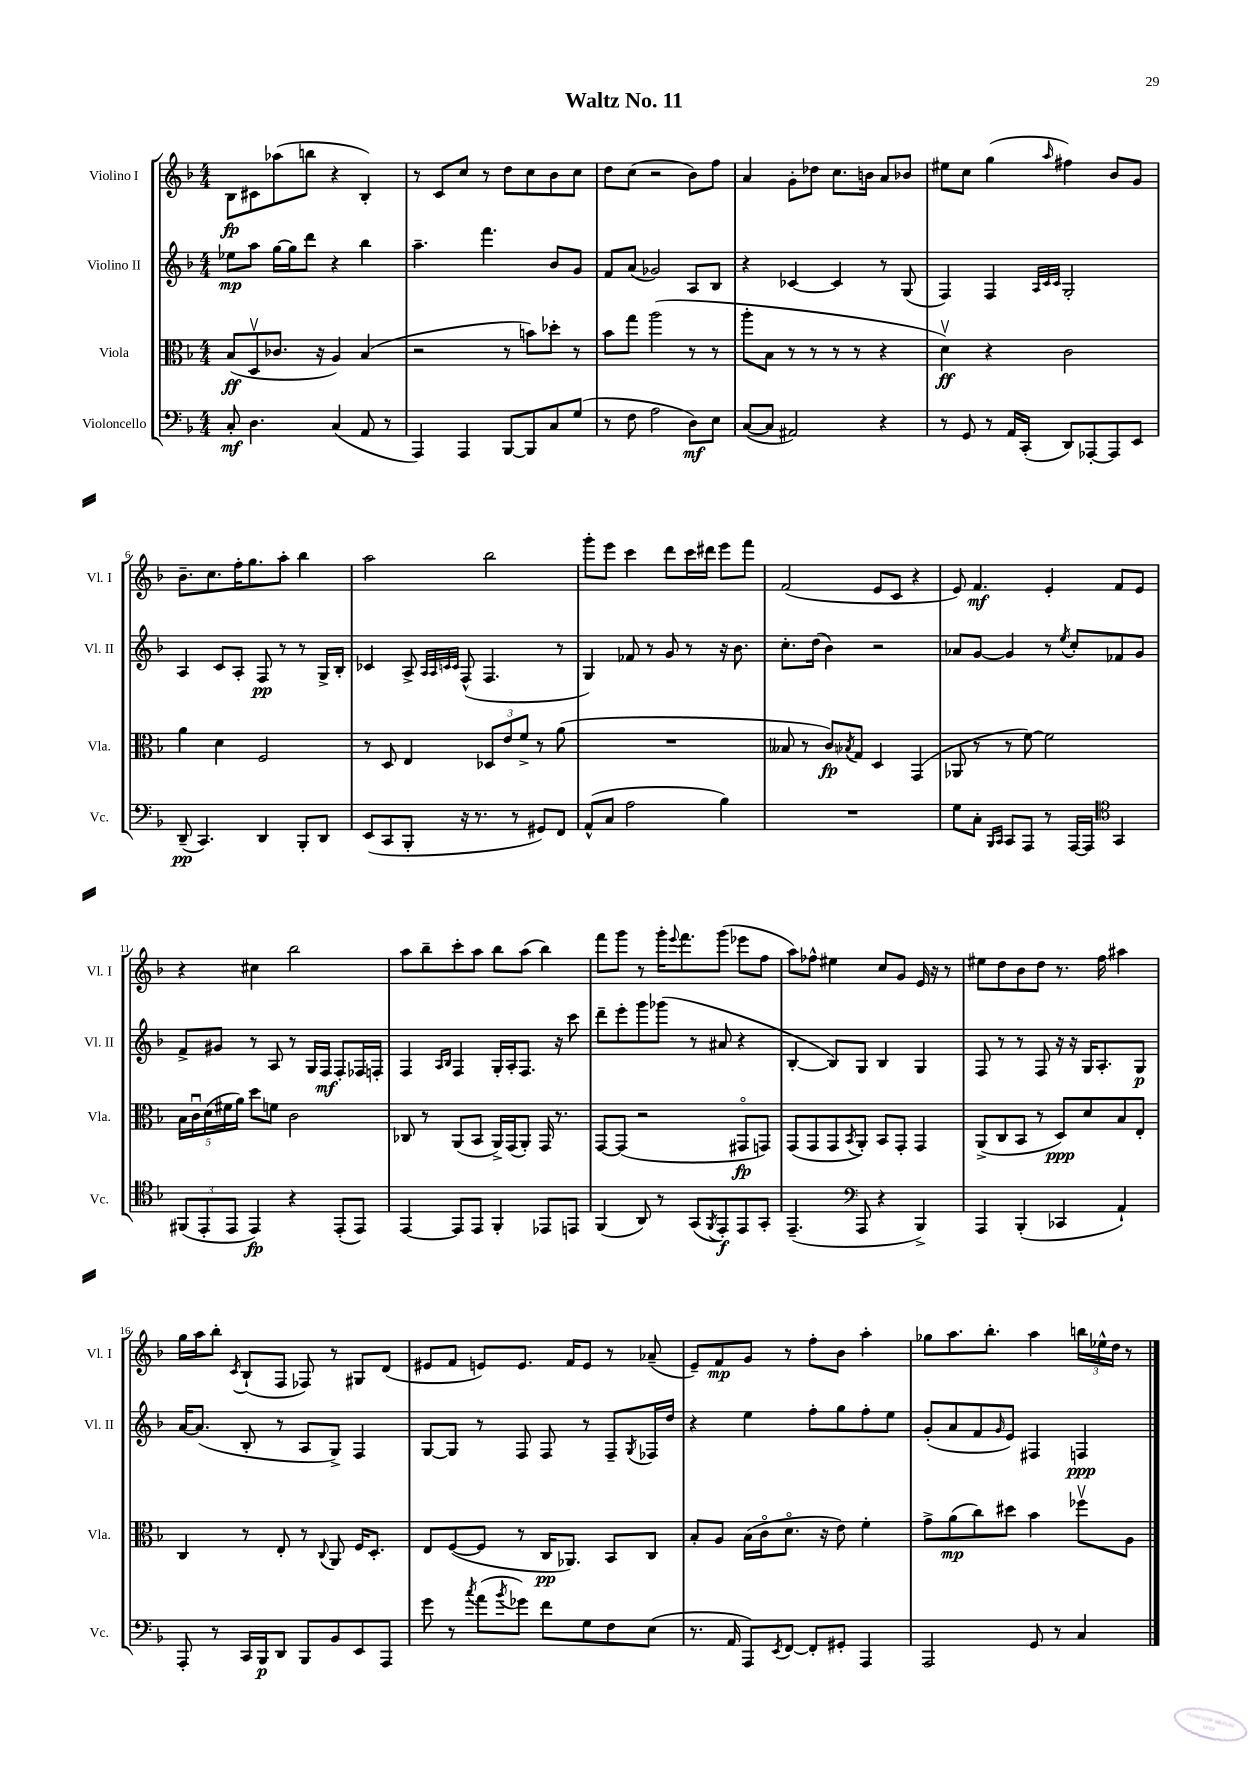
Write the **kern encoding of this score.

**kern	**kern	**kern	**kern
*staff4	*staff3	*staff2	*staff1
*clefF4	*clefC3	*clefG2	*clefG2
*k[b-]	*k[b-]	*k[b-]	*k[b-]
*M4/4	*M4/4	*M4/4	*M4/4
8C'	(8B-	8ee-	8B-
4.D	8Dv	8aa	8c#
.	8.c-	[16gg	(8aa-
.	.	16gg]	.
.	.	8ddd	8bb
.	16r	.	.
(4C	4A)	4r	4r
8AA	(4B-	4bb-	4B-')
8r	.	.	.
=	=	=	=
4AAA)	2r	4.aa~	8r
.	.	.	8c
4AAA	.	.	8cc
.	.	4.fff	8r
[8BBB-	8r	.	8dd
8BBB-]	8b)	.	8cc
8C	8dd-'	8b-	8b-
(8G	8r	8g	8cc
=	=	=	=
8r	8b-	8f	8dd
8F	8gg	(8a	(8cc
2A	(2aa	2g-)	2r
8D)	8r	8A	8b-)
8E	8r	8B-	8ff
=	=	=	=
([8C	8aa'	4r	4a
8C]	8B-	.	.
2AA#)	8r	[4c-	8g'
.	8r	.	8dd-
.	8r	4c-]	8.cc
.	8r	.	.
.	.	.	16b
4r	4r	8r	8a
.	.	(8G	8b-
=	=	=	=
8r	4dv)	4F)	8ee#
8GG	.	.	8cc
8r	4r	4F	(4gg
16AA	.	.	.
(16CC'	.	.	.
.	.	32qqA	.
.	.	32qqc	.
.	.	32qqc	16qqaa
8DD)	2c	2G'	4ff#)
[8AAA-'	.	.	.
8AAA-]	.	.	8b-
8EE	.	.	8g
=	=	=	=
(8DD~	4a	4A	8.b-~
4.CC)	.	.	.
.	.	.	8.cc
.	4d	8c	.
.	.	8A'	16ff'
.	.	.	8.gg
4DD	2F	8F	.
.	.	8r	8aa'
8BBB-'	.	8r	4bb-
8DD	.	16G^	.
.	.	16B-'	.
=	=	=	=
(8EE	8r	4c-	2aa
8CC	8D	.	.
8BBB-'	4E	8A^	.
.	.	32qqA	.
.	.	32qqA	.
.	.	32qqc	.
.	.	32qqc	.
16r	.	(8F^^	.
8.r	.	.	.
.	12D-	4.F	2bb-
.	12e	.	.
8r	.	.	.
.	12f^	.	.
8GG#)	8r	.	.
8FF	(8a	8r	.
=	=	=	=
(8AA^^	1r	4G)	8ggg'
8C	.	.	8eee
2A	.	8f-	4ccc
.	.	8r	.
.	.	8g	8ddd
.	.	8r	16ccc
.	.	.	16ddd#
4B-)	.	16r	8eee
.	.	8.b-	.
.	.	.	8fff
=	=	=	=
1r	8B--	8.cc'	(2f
.	8r	.	.
.	.	(16dd	.
.	8c)	4b-)	.
.	8qB-	.	.
.	8G	.	.
.	4D	2r	8e
.	.	.	8c
.	(4GG	.	4r
=	=	=	=
8G	8AA-	8a-	8e)
8C'	8r	[8g	4.f
16qqBBB-	.	.	.
16qqCC	.	.	.
8CC	8r	4g]	.
8AAA	[8f)	.	.
8r	2f]	8r	4e'
.	.	8qee	.
[16AAA	.	8cc'	.
16AAA]	.	.	.
*clefC4	*	*	*
4GG	.	8f-	8f
.	.	8g	8e
=	=	=	=
(12FF#	20B-	8f^	4r
.	20cu	.	.
12EE'	.	.	.
.	(20d	.	.
.	.	8g#	.
.	20f#	.	.
12EE	.	.	.
.	20a)	.	.
4EE)	8dd	8r	4cc#
.	8f	8A	.
4r	2c	8r	2bb-
.	.	16G	.
.	.	16F	.
(8EE'	.	8F'	.
8EE)	.	16F-	.
.	.	16F'	.
=	=	=	=
[4EE	8C-	4F	8aa
.	8r	.	8bb-~
.	.	16qqA	.
.	.	16qqB-	.
8EE]	(8AA	4F	8ccc'
8EE	8BB-	.	8aa
4FF'	16AA^)	16G'	8bb-
.	(16GG	16A'	.
.	8AA')	8.F	(8aa
8EE-	16GG	.	4bb-)
.	8.r	16r	.
8EE	.	8ccc	.
=	=	=	=
(4FF	[8GG	8ddd~	8fff
.	(8GG]	8eee'	8ggg
8AA)	2r	8ggg	8r
8r	.	(8ggg-	16ggg'
.	.	.	8qqeee
.	.	.	8.fff
(8GG	.	8r	.
8qFF	.	.	.
8EE')	.	8a#	(8ggg
8EE	8GG#o	4r	8eee-
8GG'	8GG)	.	8ff
=	=	=	=
(4.EE~	(8GG	[4B-'	8aa)
.	8GG	.	8ff-^^
.	8GG	8B-])	4ee#
*clefF4	*	*	*
.	8qBB-	.	.
8AAA	8AA')	8G	.
4r	8BB-	4B-	8cc
.	8GG'	.	8g
4BBB-^)	4GG	4G	16e
.	.	.	16r
.	.	.	8r
=	=	=	=
4AAA	(8AA^	8F	8ee#
.	8C	8r	8dd
(4BBB-'	8BB-	8r	8b-
.	8r	8F	8dd
4CC-	8D)	16r	8.r
.	.	16r	.
.	8d	16G	.
.	.	8.A'	16ff
4AA`)	8B-	.	4aa#
.	8E'	8G	.
=	=	=	=
8AAA'	4C	[16a	16gg
.	.	(8.a]	16aa
8r	.	.	8bb-'
.	.	.	8qc
16CC	8r	8B-'	(8B-`
16BBB-	.	.	.
8DD	8E'	8r	8F
8BBB-	8r	8A	8F-)
.	8qqC	.	.
8BB-	8AA	8G^)	8r
8EE	16F	4F	8G#
.	8.D'	.	.
8AAA	.	.	(8d
=	=	=	=
8g	8E	[8G	8e#
8r	([8F	8G]	8f
8qcc	.	.	.
(8a	8F]	8r	8e)
8qb-	.	.	.
8g-)	8r	8F	8.e
8f	16C	8F	.
.	8.AA-)	.	16f
8G	.	8r	8e
8F	8BB-	8F~	8r
.	.	8qG	.
(8E	8C	16F-	(8a-~
.	.	16dd	.
=	=	=	=
8.r	8B-'	4r	8e~)
.	8A	.	8f
16AA	.	.	.
8AAA)	(16B-	4ee	8g
.	16co	.	.
8qEE	.	.	.
[8FF	8.do	.	8r
8FF']	.	8ff'	8ff'
.	16r	.	.
8GG#'	8e)	8gg	8b-
4AAA	4f'	8ff'	4aa'
.	.	8ee	.
=	=	=	=
2AAA	8g^	(8g'	8gg-
.	(8a	8a	8.aa
.	8cc)	8f	.
.	.	.	8.bb-'
.	.	16qqg	.
.	8dd#	8e)	.
8GG	4b-	4F#	4aa
8r	.	.	.
4C	8ff-v	4F	24bb
.	.	.	24ee-^^
.	.	.	24dd
.	8A	.	8r
==	==	==	==
*-	*-	*-	*-
